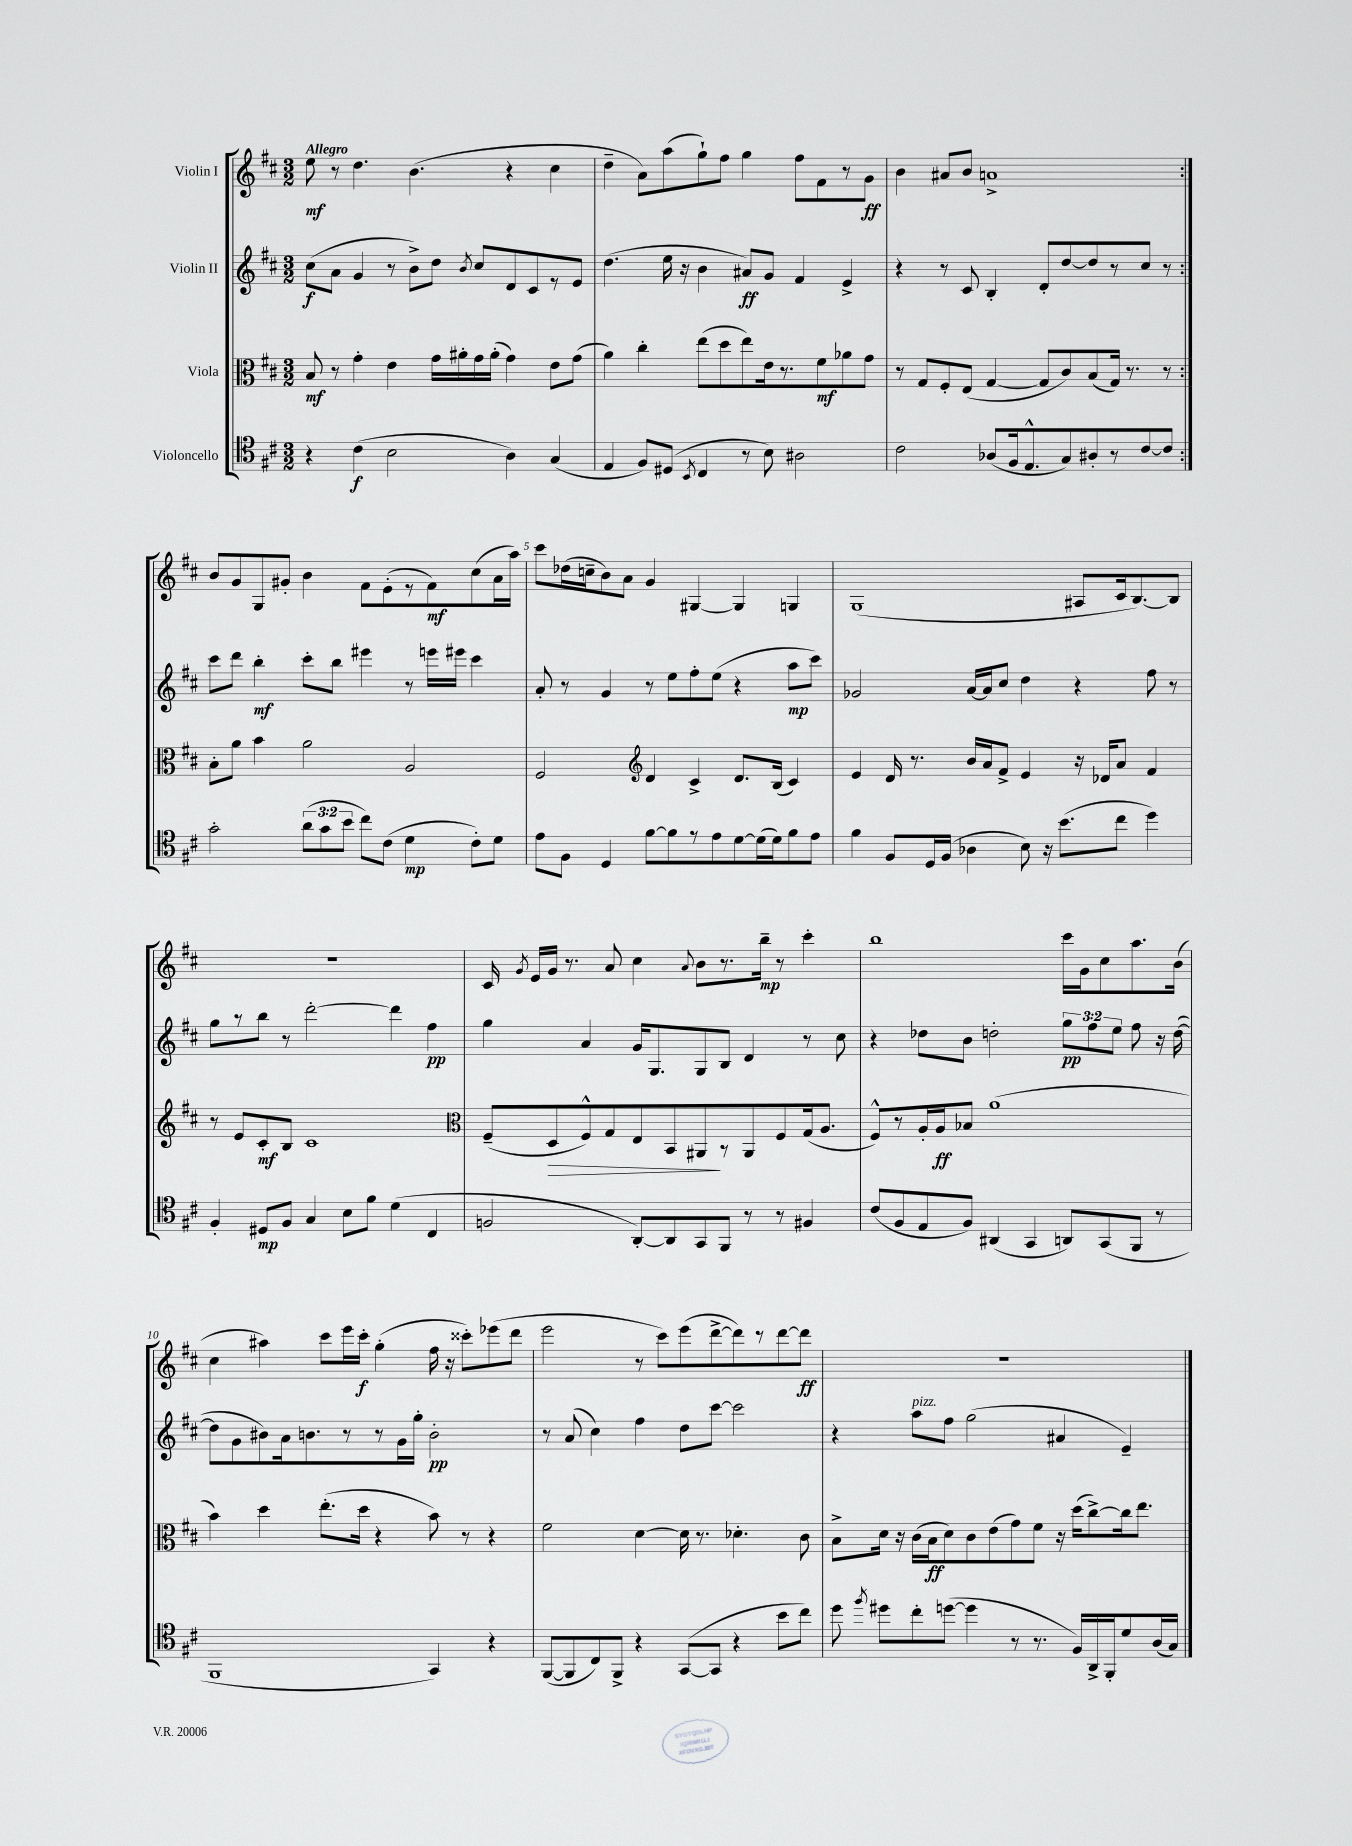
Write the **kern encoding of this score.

**kern	**kern	**kern	**kern
*staff4	*staff3	*staff2	*staff1
*clefC4	*clefC3	*clefG2	*clefG2
*k[f#c#]	*k[f#c#]	*k[f#c#]	*k[f#c#]
*M3/2	*M3/2	*M3/2	*M3/2
4r	8B/	(8cc#\L	8ee\
.	8r	8a\J	8r
(4c#\	4g'\	4g/	4.dd\
2B\	4e\	8r	.
.	.	8b^\L)	(4.b\
.	16g\LL	8dd\J	.
.	16a#'\	.	.
.	.	8qb/	.
.	16g\	8cc#/L	.
.	(16a#'\JJ	.	.
4A\)	4g\)	8d/	4r
.	.	8c#/	.
(4G/	8e\L	8r	4cc#\
.	(8g\J	8e/J	.
=	=	=	=
4E/	4a\)	(4.dd\	4dd~\
8F#/L)	4cc#'\	.	8a\L)
(8D#/J	.	16ee\	(8aa\
.	.	16r	.
8qBB/	.	.	.
4C#/	(8ee\L	4b\	8gg`\)
.	8dd\	.	8ff#\J
8r	8ee\)	8a#/L)	4gg\
8B\)	16e\k	8g/J	.
.	8.r	.	.
2A#\	.	4f#/	8ff#\L
.	8f#\	.	8f#\
.	8a-\	4e^/	8r
.	8g\J	.	8g\J
=	=	=	=
2c#\	8r	4r	4b\
.	8G/L	.	.
.	8F#'/	8r	8a#/L
.	(8E/J	8c#/	8b/J
(8A-/L	[4G/	4B'/	1a^
16F#/k	.	.	.
8.E^^/	.	.	.
.	8G/]L	8d'/L	.
8G/)	8c#/)	[8dd/	.
8A#'/	(8B/	8dd/]	.
8r	16G/Jk)	8r	.
.	8.r	.	.
[8c#/	.	8cc#/J	.
8c#/]J	8r	8r	.
=:|!	=:|!	=:|!	=:|!
2g'\	8B'\L	8ccc#\L	8b/L
.	8a\J	8ddd\J	8g/
.	4b\	4bb'\	8G/
.	.	.	8g#'/J
(12a\L	2a\	8ccc#'\L	4b\
12g\	.	.	.
.	.	8bb\J	.
12b\J	.	.	.
8cc#\L)	.	4eee#\	8f#\L
(8c#\J	.	.	(8e'\
4d\	2A/	8r	8r
.	.	16eee\LL	8f#\)
.	.	16eee#\JJ	.
8c#'\L)	.	4ccc#\	(8cc#\
8d\J	.	.	16a\L
.	.	.	16aa\JJ)
=	=	=	=
8e\L	2F#/	8a'/	8ccc#\L
8F#\J	.	8r	(16dd-\L
.	.	.	16cc~\J
4D/	.	4g/	8b\)
.	.	.	8a\J
*	*clefG2	*	*
[8f#\L	4d/	8r	4g/
8f#\]	.	8ee\L	.
8r	4c#^/	8ff#'\	[4G#/
8e\	.	(8ee\J	.
[8d\	8.d/L	4r	4G#/]
(16d\]L	.	.	.
16d\J)	(16B/Jk	.	.
8f#\	4c#/)	8aa\L	4G/
8e\J	.	8ccc#\J)	.
=	=	=	=
4f#\	4e/	2g-/	(1G
8F#/L	16d/	.	.
.	8.r	.	.
16D/L	.	.	.
(16F#/JJ	.	.	.
4A-\	16b/LL	[16a/LL	.
.	16a/J	16a/]J	.
.	8f#^/J	8cc#/J	.
8B\)	4e/	4dd\	.
16r	.	.	.
(8.b\L	.	.	.
.	16r	4r	8A#/L
.	16d-/LK	.	.
8cc#\J	8a/J	.	16c#/k
.	.	.	[8.B/)
4dd\)	4f#/	8ff#\	.
.	.	8r	8B/]J
=	=	=	=
4F#'/	8r	8gg\L	1.r
.	8e/L	8r	.
8D#/L	8c#'/	8bb\J	.
8F#/J	8B/J	8r	.
4G/	1c#	[2ddd'\	.
8B\L	.	.	.
8f#\J	.	.	.
(4d\	.	4ddd\]	.
4C#/	.	4ff#\	.
=	=	=	=
*	*clefC3	*	*
2F/	(8F#~/L	4gg\	16c#/
.	.	.	8qg/
.	.	.	16e/LL
.	8D/	.	16g/JJ
.	.	.	8.r
.	8F#^^/)	4a/	.
.	8G/	.	8a/
[8AA'/L)	8E/	16g/LK	4cc#\
.	.	8.G/	.
8AA/]	8BB/	.	.
.	.	.	8qqa/
8GG/	8AA#/	8G/	8b\L
8FF#/J	8r	8B/J	8.r
8r	8AA#/	4d/	.
.	.	.	16bb~\Jk
8r	8F#/	.	8r
4F#/	(16G/k	8r	4ccc#'\
.	8.A/J	.	.
.	.	8cc#\	.
=	=	=	=
(8c#/L	8F#^^/L)	4r	1bb
8F#/	8r	.	.
8E/	16A'/L	8dd-\L	.
.	16A/J	.	.
8F#/J)	8B-/J	8b\J	.
(4AA#/	(1a	2dd'\	.
4GG/	.	.	.
8AA/L)	.	12gg\L	16ccc#\LL
.	.	.	16g\J
.	.	12ff#\	.
(8GG/	.	.	8cc#\
.	.	12ee\J	.
8FF#/J	.	8ff#\	8.aa\
8r	.	16r	.
.	.	([16dd\	(16b\Jk
=	=	=	=
1FF#	4b\)	8dd\]L	4cc#\
.	.	8g\	.
.	4dd\	8b#\)	4aa#\)
.	.	16a\k	.
.	.	8.b\	.
.	(8.ee'\L	.	8ccc#\L
.	.	8r	16eee\L
.	16dd\Jk	.	16ccc#'\JJ
.	4r	8r	(4gg'\
.	.	16g\L	.
.	.	16gg'\JJ	.
4GG/)	8b\)	2b'\	16ff#\
.	.	.	16r
.	8r	.	8ccc##'\L)
4r	4r	.	(8eee-\
.	.	.	8ddd\J
=	=	=	=
([8FF#/L	2f#\	8r	2eee\
8FF#/]	.	(8a/	.
8C#/)	.	4cc#\)	.
8FF#^/J	.	.	.
4r	[4d\	4ff#\	8r
.	.	.	8ccc#\L)
([8GG/L	16d\]	8dd\L	(8eee\
.	8.r	.	.
8GG/]J	.	[8ccc#\J	[8ddd^\
4r	4.d-'\	2ccc#\]	8ddd\])
.	.	.	8r
8b\L	.	.	[8ddd\
8cc#\J)	8c#\	.	8ddd\]J
=	=	=	=
8dd\	8B^\L	4r	1.r
8qff#/	.	.	.
8dd#\L	16d\Jk	.	.
.	16r	.	.
8cc#'\	(16c#\LL	8aa\L	.
.	16B\J	.	.
([8dd\J	8d\)	8ff#\J	.
4dd\]	8c#\	(2gg\	.
.	(8e\	.	.
8r	8g\)	.	.
8.r	8f#\J	.	.
.	16r	4a#/	.
16F#/LL)	(16dd\LK	.	.
16AA^/	[8cc#^\)	.	.
16FF#'/J	.	.	.
8d/	16cc#\]k	4e~/)	.
.	8.ee\J	.	.
(16A/L	.	.	.
16G/JJ)	.	.	.
==	==	==	==
*-	*-	*-	*-
